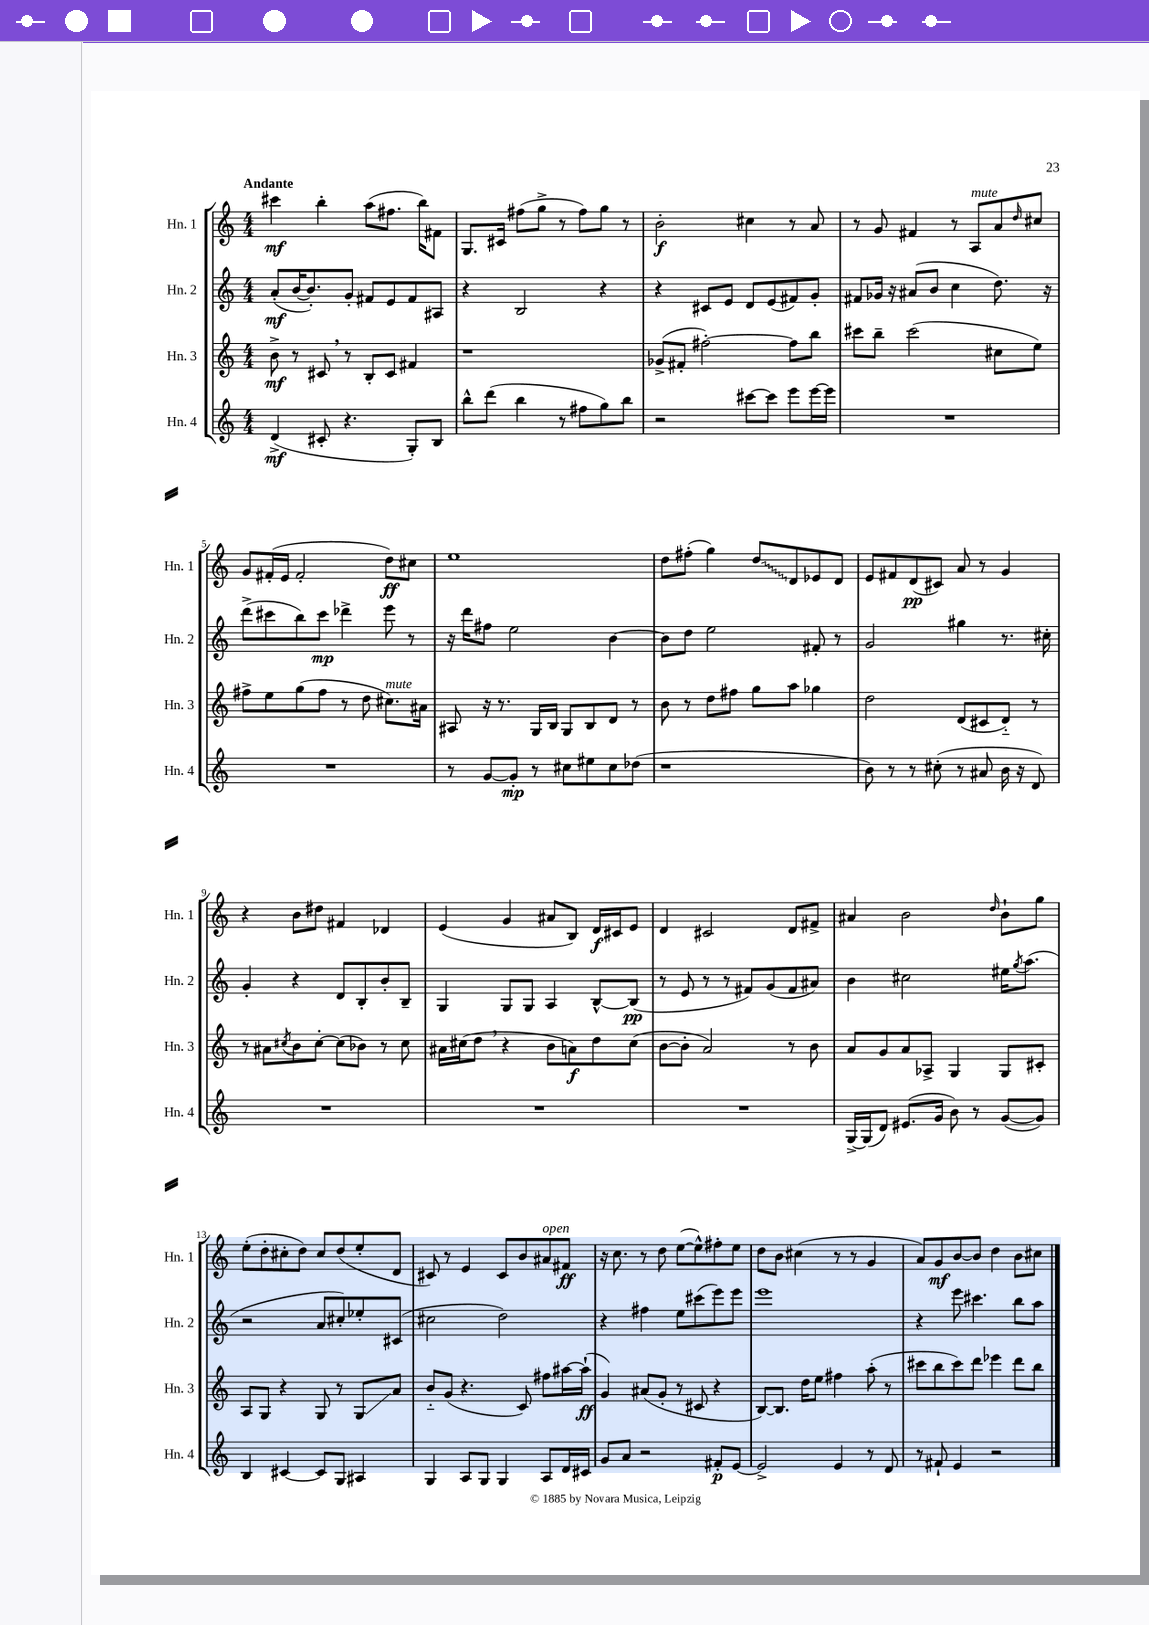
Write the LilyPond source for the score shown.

<<
\new StaffGroup <<
\new Staff = "s0" \with { instrumentName = "Hn. 1" shortInstrumentName = "Hn. 1" } {
    \clef treble \key c \major \numericTimeSignature \time 4/4 \tempo "Andante"
    cis'''4\mf b''4-. a''8( fis''8. b''16) fis'8 |
    g8. cis'16 fis''8( g''8-> r8 fis''8) g''8 r8 |
    b'2-.\f cis''4 r8 a'8 |
    r8 g'8 fis'4 r8 a8^\markup { \italic "mute" } a'8 \grace { d''16 } cis''8 |
    g'8 fis'16-.( e'16 fis'2-. d''8\ff) cis''8 |
    e''1 |
    d''8 fis''8-.( g''4) \once \override Glissando.style = #'zigzag d''8\glissando d'8 ees'8 d'8 |
    e'8 fis'8 d'8\pp( cis'8) a'8 r8 g'4 |
    r4 b'8 dis''8 fis'4 des'4 |
    e'4( g'4 ais'8 b8) d'16\f cis'16 e'8 |
    d'4 cis'2 d'8 fis'8-> |
    ais'4 b'2 \grace { d''16 } b'8-! g''8 |
    e''8-.( d''8-. cis''8-. d''8) cis''8 d''8( e''8-. d'8 |
    cis'8) r8 e'4 cis'8 b'8 ais'8^\markup { \italic "open" } fis'8\ff |
    r16 c''8. r8 d''8 e''8~( e''8-^) fis''8-. e''8 |
    d''8 b'8 cis''4( r8 r8 g'4 |
    a'8) g'8\mf b'8~ b'8 d''4 b'8 cis''8 \bar "|." |
}
\new Staff = "s1" \with { instrumentName = "Hn. 2" shortInstrumentName = "Hn. 2" } {
    \clef treble \key c \major \numericTimeSignature \time 4/4
    a'8-.\mf( b'16~ b'8.-.) g'8-. fis'8 e'8 fis'8 ais8 |
    r4 b2 r4 |
    r4 cis'8 e'8 d'8 e'8( fis'8) g'8-. |
    fis'8 ges'16 r16 ais'8( b'8 c''4 d''8.) r16 |
    d'''8->( cis'''8 b''8) cis'''8\mp des'''4-> e'''8 r8 |
    r16 d'''16 fis''8 e''2 b'4~ |
    b'8 d''8 e''2 fis'8-. r8 |
    g'2 gis''4 r8. cis''16-. |
    g'4-. r4 d'8 b8-. b'8-. b8-- |
    g4 g8 g8 a4 b8~-^ b8\pp( |
    r8 e'8 r8 r8 fis'8) g'8( fis'8 ais'8) |
    b'4 cis''2 eis''16 \acciaccatura { g''8 } a''8.( |
    r2 a'8 cis''8-.) ees''8-. cis'8( |
    cis''2 d''2) |
    r4 fis''4 e''8 cis'''8( e'''8) e'''8 |
    e'''1 |
    r4 e'''8 cis'''4. b''8 a''8 \bar "|." |
}
\new Staff = "s2" \with { instrumentName = "Hn. 3" shortInstrumentName = "Hn. 3" } {
    \clef treble \key c \major \numericTimeSignature \time 4/4
    b'8->\mf r8 cis'8 \breathe r8 b8-. cis'8 fis'4 |
    r1 |
    ges'8->( fis'8-. fis''2~-.) fis''8 b''8 |
    cis'''8 b''8-- cis'''2( cis''8 e''8) |
    fis''8-> e''8 g''8( fis''8 r8 d''8 cis''8.^\markup { \italic "mute" }) ais'16 |
    ais8 r16 r8. g16 b16 g8 b8 d'8 r8 |
    b'8 r8 d''8 fis''8 g''8 a''8 ges''4 |
    d''2 d'8( cis'8 d'8-_) r8 |
    r8 ais'8 \acciaccatura { cis''8 } b'8 cis''8~-. cis''8( bes'8) r8 cis''8 |
    ais'16 cis''16( d''8 \breathe r4 b'8 a'8\f) d''8 cis''8( |
    b'8~ b'8-. a'2) r8 b'8 |
    a'8 g'8 a'8 aes8-> g4 g8 cis'8-. |
    a8 g8 r4 g8 r8 g8\glissando a'8 |
    b'8-_ g'8( r4. c'8) fis''8 ais''16~ ais''16-!\ff( |
    g'4) ais'8( g'8-. r8 cis'8 r4 |
    b8~) b8. d''16 e''8 fis''4 a''8-.( r8 |
    cis'''8 b''8 cis'''8) d'''8 ees'''4 d'''8 b''8 \bar "|." |
}
\new Staff = "s3" \with { instrumentName = "Hn. 4" shortInstrumentName = "Hn. 4" } {
    \clef treble \key c \major \numericTimeSignature \time 4/4
    d'4->\mf( cis'8-. r4. g8-.) b8 |
    b''8-^ d'''8( b''4 r8 fis''8 g''8) b''8 |
    r2 cis'''8~ cis'''8 e'''8 e'''16~ e'''16 |
    R1 |
    R1 |
    r8 g'8~ g'8-.\mp r8 cis''8 eis''8 cis''8 des''8( |
    r1 |
    b'8) r8 r8 cis''8-.( r8 ais'8 b'16 r16 d'8) |
    R1 |
    R1 |
    R1 |
    g16~-> g16( d'8) eis'8.( g'16 b'8) r8 g'8~( g'8) |
    b4 cis'4~ cis'8 g8 ais4 |
    g4 a8 g8 g4 a8 d'16 cis'16 |
    g'8 a'8 r2 fis'8-.\p e'8~ |
    e'2-> e'4 r8 d'8 |
    r8 fis'8-! e'4 r2 \bar "|." |
}
>>
>>
